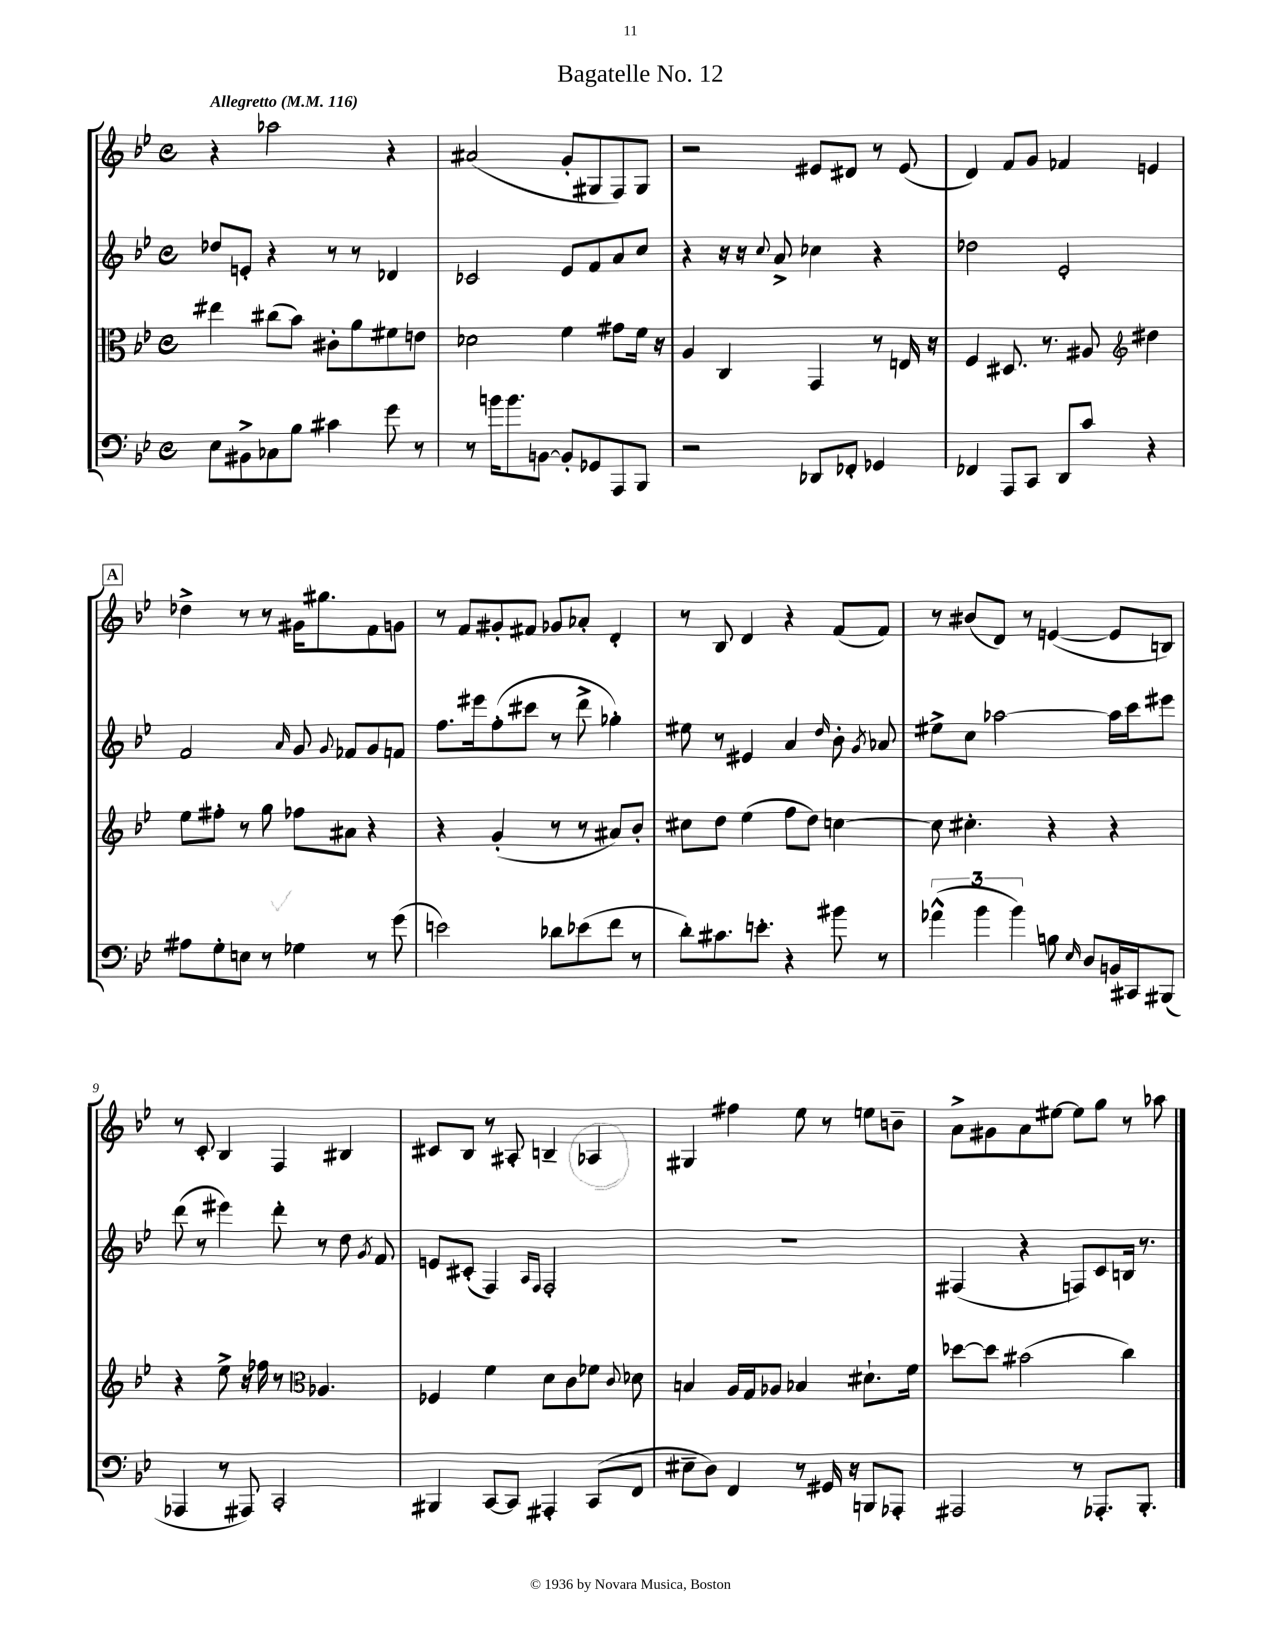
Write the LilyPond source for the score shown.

\header { title = "Bagatelle No. 12" }
<<
\new StaffGroup <<
\new Staff = "s0" {
    \clef treble \key bes \major \defaultTimeSignature \time 4/4 \tempo "Allegretto" 4 = 116
    \autoBeamOff r4 aes''2 r4 |
    ais'2( g'8[-. gis8 f8) gis8] |
    r2 eis'8[ dis'8] r8 eis'8( |
    d'4) f'8[ g'8] fes'4 e'4 |
    \mark \markup { \box "A" } des''4-> r8 r8 gis'16[ gis''8. f'8 g'8] |
    r8 f'8[ gis'8-. fis'8] ges'8[ aes'8]-. d'4-. |
    r8 bes8 d'4 r4 f'8[( f'8]) |
    r8 bis'8[( d'8]) r8 e'4~( e'8[ b8]) |
    r8 c'8-. bes4 f4 bis4 |
    cis'8[ bes8] r8 ais8-. b4-- aes4 |
    gis4 fis''4 ees''8 r8 e''8[ b'8]-- |
    a'8[-> gis'8 a'8 eis''8]~ eis''8[ g''8] r8 aes''8 \bar "|." |
}
\new Staff = "s1" {
    \clef treble \key bes \major \defaultTimeSignature \time 4/4
    \autoBeamOff des''8[ e'8]-. r4 r8 r8 des'4 |
    ces'2 ees'8[ f'8 a'8 c''8] |
    r4 r16 r16 \appoggiatura { c''8 } a'8-> ces''4 r4 |
    des''2 ees'2-. |
    \mark \markup { \box "A" } f'2 \grace { a'16 } g'8 \appoggiatura { g'8 } fes'8[ g'8 f'8] |
    f''8.[ eis'''16 f''8-.( cis'''8] r8 d'''8-> ges''4-.) |
    eis''8 r8 eis'4 a'4 \grace { d''16 } bes'8-. \acciaccatura { g'8 } aes'8 |
    eis''8[-> c''8] aes''2~ aes''16[ c'''16 eis'''8] |
    d'''8( r8 eis'''4) d'''8-. r8 d''8 \acciaccatura { g'8 } f'8 |
    e'8[ cis'8]-.( f4) \grace { a16[ f16] } f2-. |
    R1 |
    fis4( r4 f8[) c'8 b16] r8. \bar "|." |
}
\new Staff = "s2" {
    \clef alto \key bes \major \defaultTimeSignature \time 4/4
    \autoBeamOff eis''4 cis''8[( bes'8]) cis'8[-. a'8 fis'8 e'8] |
    des'2 f'4 gis'8[ f'16] r16 |
    a4 c4 g,4 r8 e16 r16 |
    f4 dis8. r8. ais8 \clef treble dis''4 |
    \mark \markup { \box "A" } ees''8[ fis''8]-. r8 g''8 fes''8[ ais'8] r4 |
    r4 g'4-.( r8 r8 ais'8[) bes'8]-. |
    cis''8[ d''8] ees''4( f''8[ d''8]) c''4~ |
    c''8 cis''4.-. r4 r4 |
    r4 ees''8-> r16 fes''16 r8 \clef alto aes4. |
    fes4 f'4 d'8[ c'8 fes'8] \appoggiatura { c'8 } des'8 |
    b4 a16[ g16 aes8] bes4 dis'8.[-! f'16] |
    des''8[~ des''8] bis'2( c''4) \bar "|." |
}
\new Staff = "s3" {
    \clef bass \key bes \major \defaultTimeSignature \time 4/4
    \autoBeamOff ees8[ bis,8-> ces8 bes8] cis'4 g'8 r8 |
    r8 b'16[ b'8. b,8]~ b,8[-. ges,8 a,,8 bes,,8] |
    r2 des,8[ fes,8]-. ges,4 |
    fes,4 a,,8[ c,8] d,8[ c'8] r4 |
    \mark \markup { \box "A" } ais8[ g8-. e8] r8 ges4 r8 g'8( |
    e'2) des'8[ ees'8( f'8] r8 |
    d'8[-.) cis'8. e'8.]-. r4 bis'8 r8 |
    \tuplet 3/2 { aes'4-^( bes'4 bes'4) } b8 \grace { ees16 } d8[ b,16 cis,16 bis,,8]( |
    aes,,4 r8 ais,,8) c,2-. |
    bis,,4 c,8[~ c,8] ais,,4-. c,8[( f,8] |
    eis8[-- d8]) f,4 r8 gis,16 r16 b,,8[ aes,,8]-. |
    ais,,2 r8 aes,,8.[-. bes,,8.]-. \bar "|." |
}
>>
>>
